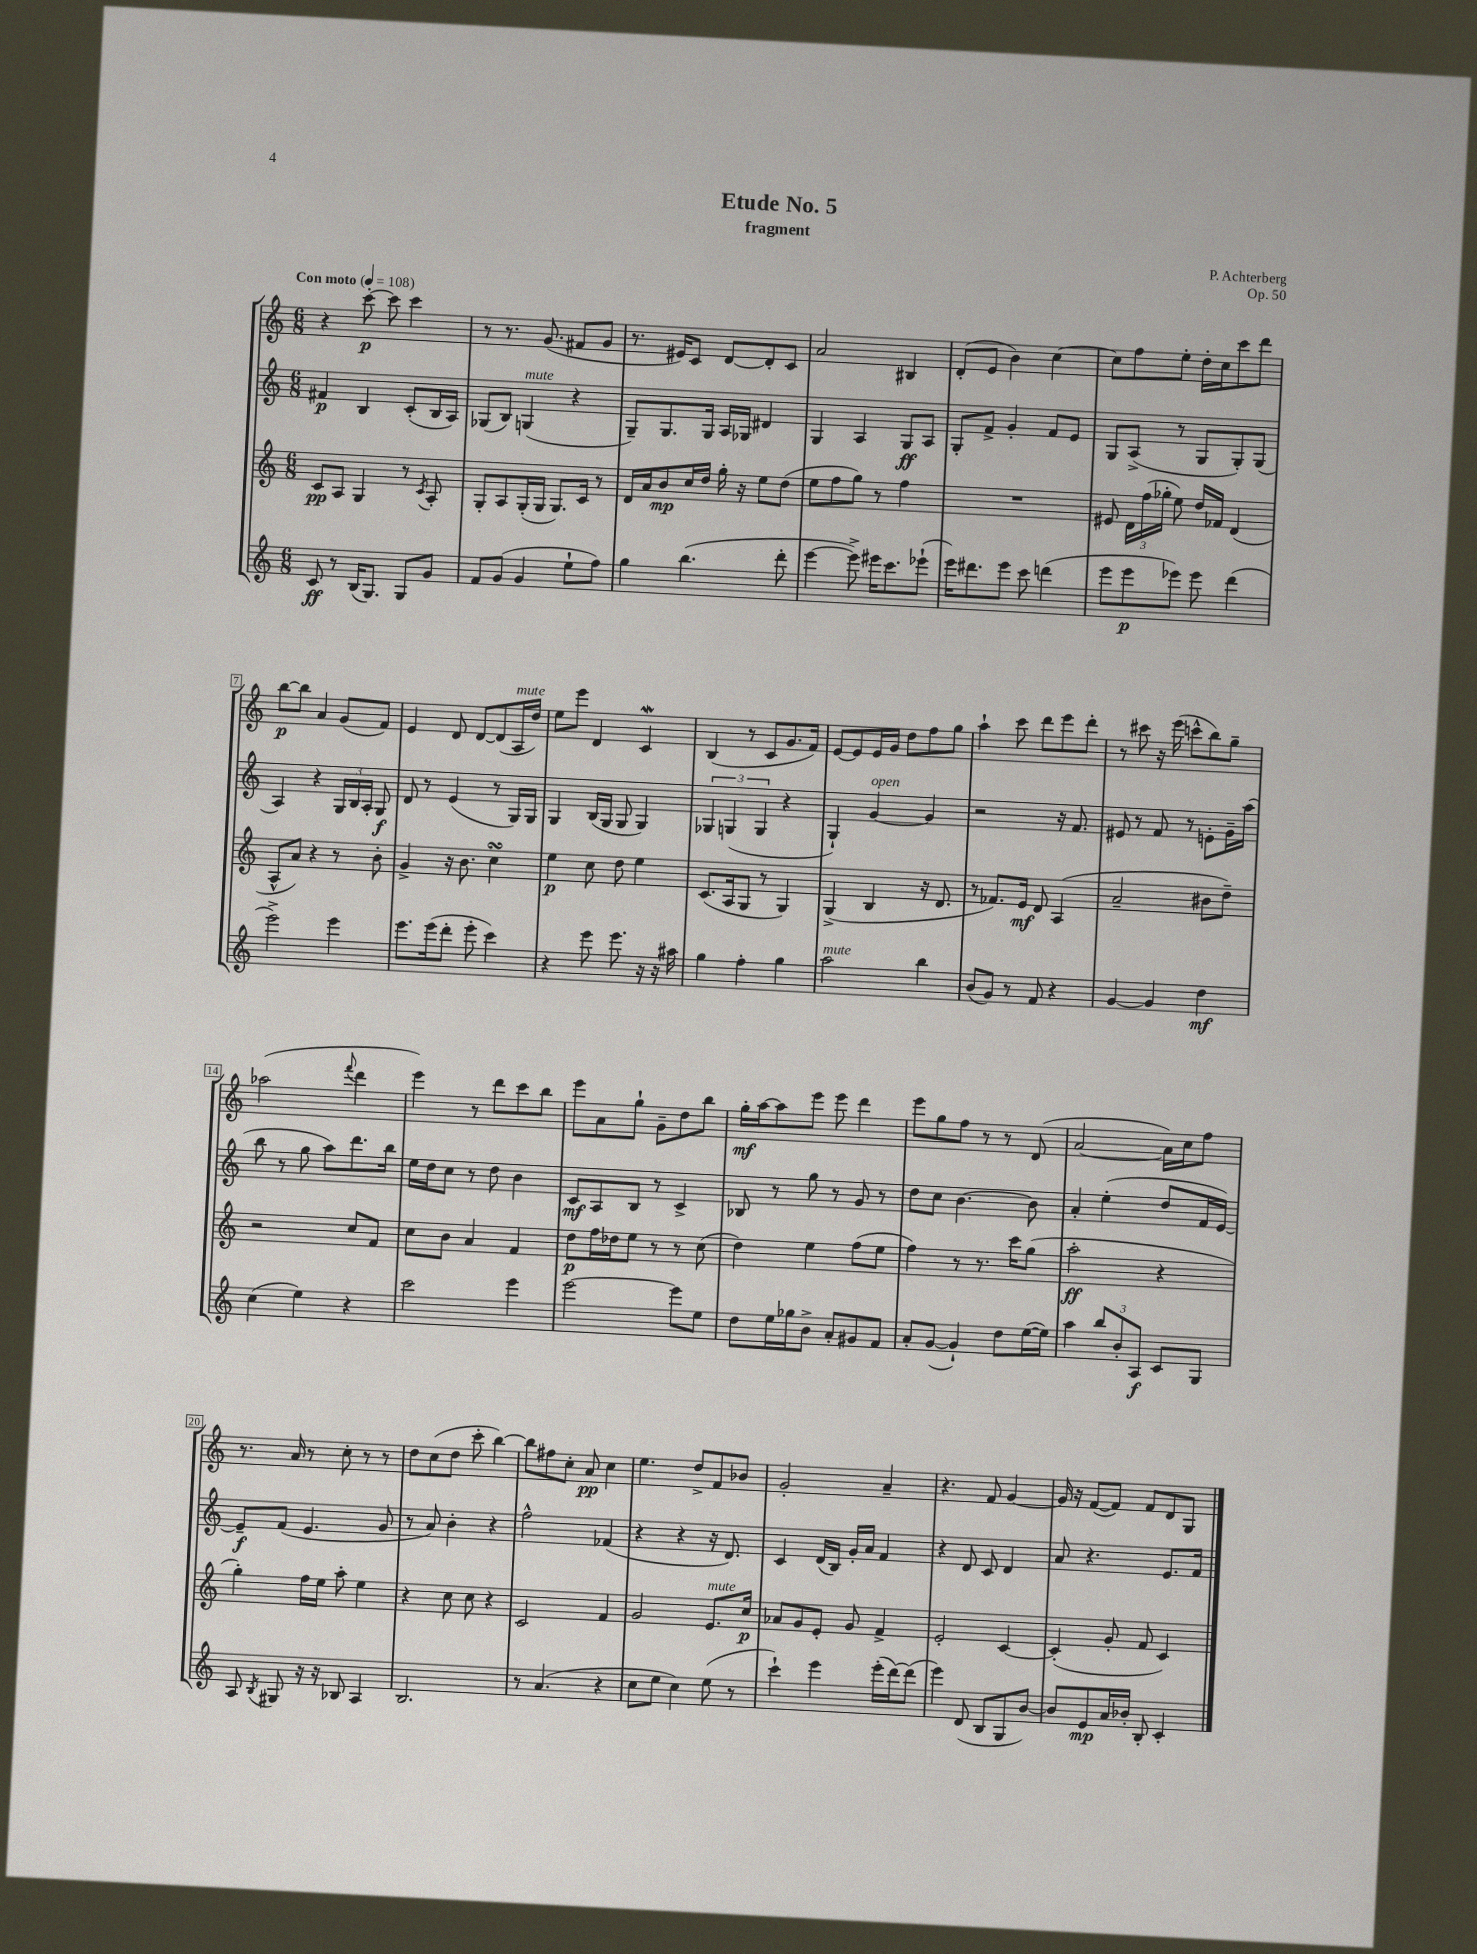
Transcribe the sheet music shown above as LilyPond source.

\header { title = "Etude No. 5" composer = "P. Achterberg" subtitle = "fragment" opus = "Op. 50" }
<<
\new StaffGroup <<
\new Staff = "s0" {
    \clef treble \key c \major \numericTimeSignature \time 6/8 \tempo "Con moto" 4 = 108
    \autoBeamOff r4 c'''8~-.\p c'''8 c'''4 |
    r8 r8. g'8.( fis'8[ g'8] |
    r8. eis'16[) c'8] d'8[~ d'8-. c'8] |
    a'2 bis4 |
    d'8[-.( e'8] b'4) c''4~ |
    c''8[ f''8 e''8]-. d''16[-. c''16 c'''8 d'''8] |
    b''8[~\p b''8] a'4 g'8[( f'8]) |
    e'4 d'8 d'8[~ d'8( a16^\markup { \italic "mute" } d''16]) |
    e''8[ e'''8] d'4 c'4\mordent |
    b4( r8 c'8[ g'8. f'16]) |
    e'8[~ e'8 e'16 g'16] d''8[ f''8 g''8] |
    a''4-! c'''8 d'''8[ e'''8 d'''8]-. |
    r8 cis'''8 r16 e'''16( c'''8[-^ b''8) g''8]-- |
    aes''2( \appoggiatura { f'''8 } d'''4 |
    e'''4) r8 d'''8[ c'''8 b''8] |
    e'''8[ a'8 g''8]-! g'8[-- d''8 b''8] |
    g''16[-.\mf a''16~ a''8 e'''8] e'''8 d'''4 |
    e'''8[ g''8 f''8] r8 r8 d'8( |
    a'2~ a'16[) c''16 f''8] |
    r8. a'16 r8 c''8-. r8 r8 |
    d''8[ c''8( d''8] c'''8-. b''4~) |
    b''8[ fis''8 c''8]-. a'8\pp c''4 |
    e''4. d''8[-> f'8 bes'8] |
    g'2-. a'4-- |
    r4. f'8 g'4~ |
    g'16 r16 f'8[~( f'8]) f'8[ d'8 g8] \bar "|." |
}
\new Staff = "s1" {
    \clef treble \key c \major \numericTimeSignature \time 6/8
    \autoBeamOff fis'4\p b4 c'8[-.( b16 a16]) |
    ges8[( b8]) g4^\markup { \italic "mute" }( r4 |
    g8[--) g8. g16] a16[ ges16] dis'4 |
    g4 a4 g8[\ff a8] |
    g8[-. f'8]-> g'4-. f'8[ e'8] |
    g8[ a8]->( r8 g8[ g8-.) g8]( |
    a4) r4 \tuplet 3/2 { g16[ b16 a16]-. } g8\f |
    d'8 r8 e'4( r8 g16[) g16] |
    g4 b16[( g16] g8 g4) |
    \tuplet 3/2 { ges4 g4( g4 } r4 |
    g4-!) g'4~^\markup { \italic "open" } g'4 |
    r2 r16 f'8. |
    eis'8 r8 f'8 r8 e'8[-. g'16-- a''16]( |
    b''8 r8 g''8 a''8[) d'''8. b''16] |
    e''16[ d''16 c''8] r8 d''8 b'4 |
    c'8[\mf a8 b8] r8 c'4-> |
    bes8 r8 g''8 r8 g'8 r8 |
    d''8[ c''8] b'4.~ b'8 |
    a'4-. e''4-.( d''8[ f'16 e'16]~) |
    e'8[--\f f'8]( e'4. g'8 |
    r8 a'8) b'4-. r4 |
    f''2-^ fes'4( |
    r4 r4 r16 d'8.) |
    c'4 d'16[( b16]) g'16[-. a'16] f'4 |
    r4 d'8 c'8 d'4 |
    a'8 r4. e'8.[ f'16] \bar "|." |
}
\new Staff = "s2" {
    \clef treble \key c \major \numericTimeSignature \time 6/8
    \autoBeamOff c'8[\pp a8] g4 r8 \acciaccatura { c'8 } a8-. |
    g8[-. a8 g16-.( g16] g8.[) c'16] r8 |
    d'16[ a'16 b'8\mp c''16 d''16] g''16-. r16 e''8[ d''8]( |
    e''8[ f''8 g''8]) r8 f''4 |
    R2. |
    eis'8 \tuplet 3/2 { d'16[ f''16( ges''16]-. } e''8) d''16[ fes'16] d'4( |
    a8[-^ a'8]) r4 r8 b'8-. |
    g'4-> r16 b'8. c''4\turn |
    e''4\p c''8 d''8 e''4 |
    c'8.[( a16 g8] r8 g4) |
    g4->( b4 r16 d'8. |
    r8 fes'8.[) e'16]\mf d'8 a4( |
    a'2-- bis'8[ d''8]--) |
    r2 c''8[ f'8] |
    c''8[ b'8] a'4 f'4 |
    d''8[\p f''16 des''16 e''8] r8 r8 c''8( |
    d''4) e''4 f''8[( e''8] |
    f''4) r8 r8. c'''16[ g''8]( |
    a''2-.\ff r4 |
    g''4-.) f''16[ e''16] a''8-. e''4 |
    r4 c''8 c''8 r4 |
    c'2 f'4 |
    g'2 e'8.[^\markup { \italic "mute" } c''16]\p |
    aes'8[ g'8 e'8]-. g'8 f'4-> |
    e'2-. c'4~ |
    c'4-.( g'8-. f'8 c'4) \bar "|." |
}
\new Staff = "s3" {
    \clef treble \key c \major \numericTimeSignature \time 6/8
    \autoBeamOff c'8\ff r8 b16[( g8.]) g8[ g'8] |
    f'8[ g'8]( g'4 e''8[-! f''8]) |
    g''4 b''4.( d'''8-. |
    e'''4~ e'''8->) eis'''16[ c'''8. ees'''8]-!( |
    e'''16[) dis'''8. e'''8] c'''8 d'''4( |
    e'''8[ e'''8\p ees'''8]) ees'''8 d'''4( |
    e'''2->) e'''4 |
    e'''8.[ e'''16( d'''8]-. e'''8-. c'''4) |
    r4 e'''8 e'''8. r16 r16 ais''16 |
    g''4 f''4-. g''4 |
    a''2^\markup { \italic "mute" } b''4 |
    b'8[( g'8]) r8 f'8 r4 |
    g'4~ g'4 d''4\mf |
    c''4( e''4) r4 |
    c'''2 e'''4 |
    e'''2~ e'''8[ e''8] |
    d''8[ e''16 ges''16 b'8]-> a'8[-. gis'8 f'8] |
    a'8[-. g'8]~( g'4-!) d''8[ e''16~( e''16]) |
    a''4 \tuplet 3/2 { b''8[ b'8-. a8]\f } c'8[ g8] |
    a8 \acciaccatura { b8 } gis8 r16 r16 bes8 a4 |
    b2. |
    r8 a'4.( r4 |
    c''8[ e''8] c''4) e''8( r8 |
    c'''4-!) e'''4 e'''16[-.( d'''16~) d'''8]( |
    e'''4) d'8( b8[ g8 b'8]~) |
    b'8[ e'8\mp a'16 bes'16]-. b8-. c'4-. \bar "|." |
}
>>
>>
\layout { \context { \Score \override BarNumber.stencil = #(make-stencil-boxer 0.1 0.3 ly:text-interface::print) } }
